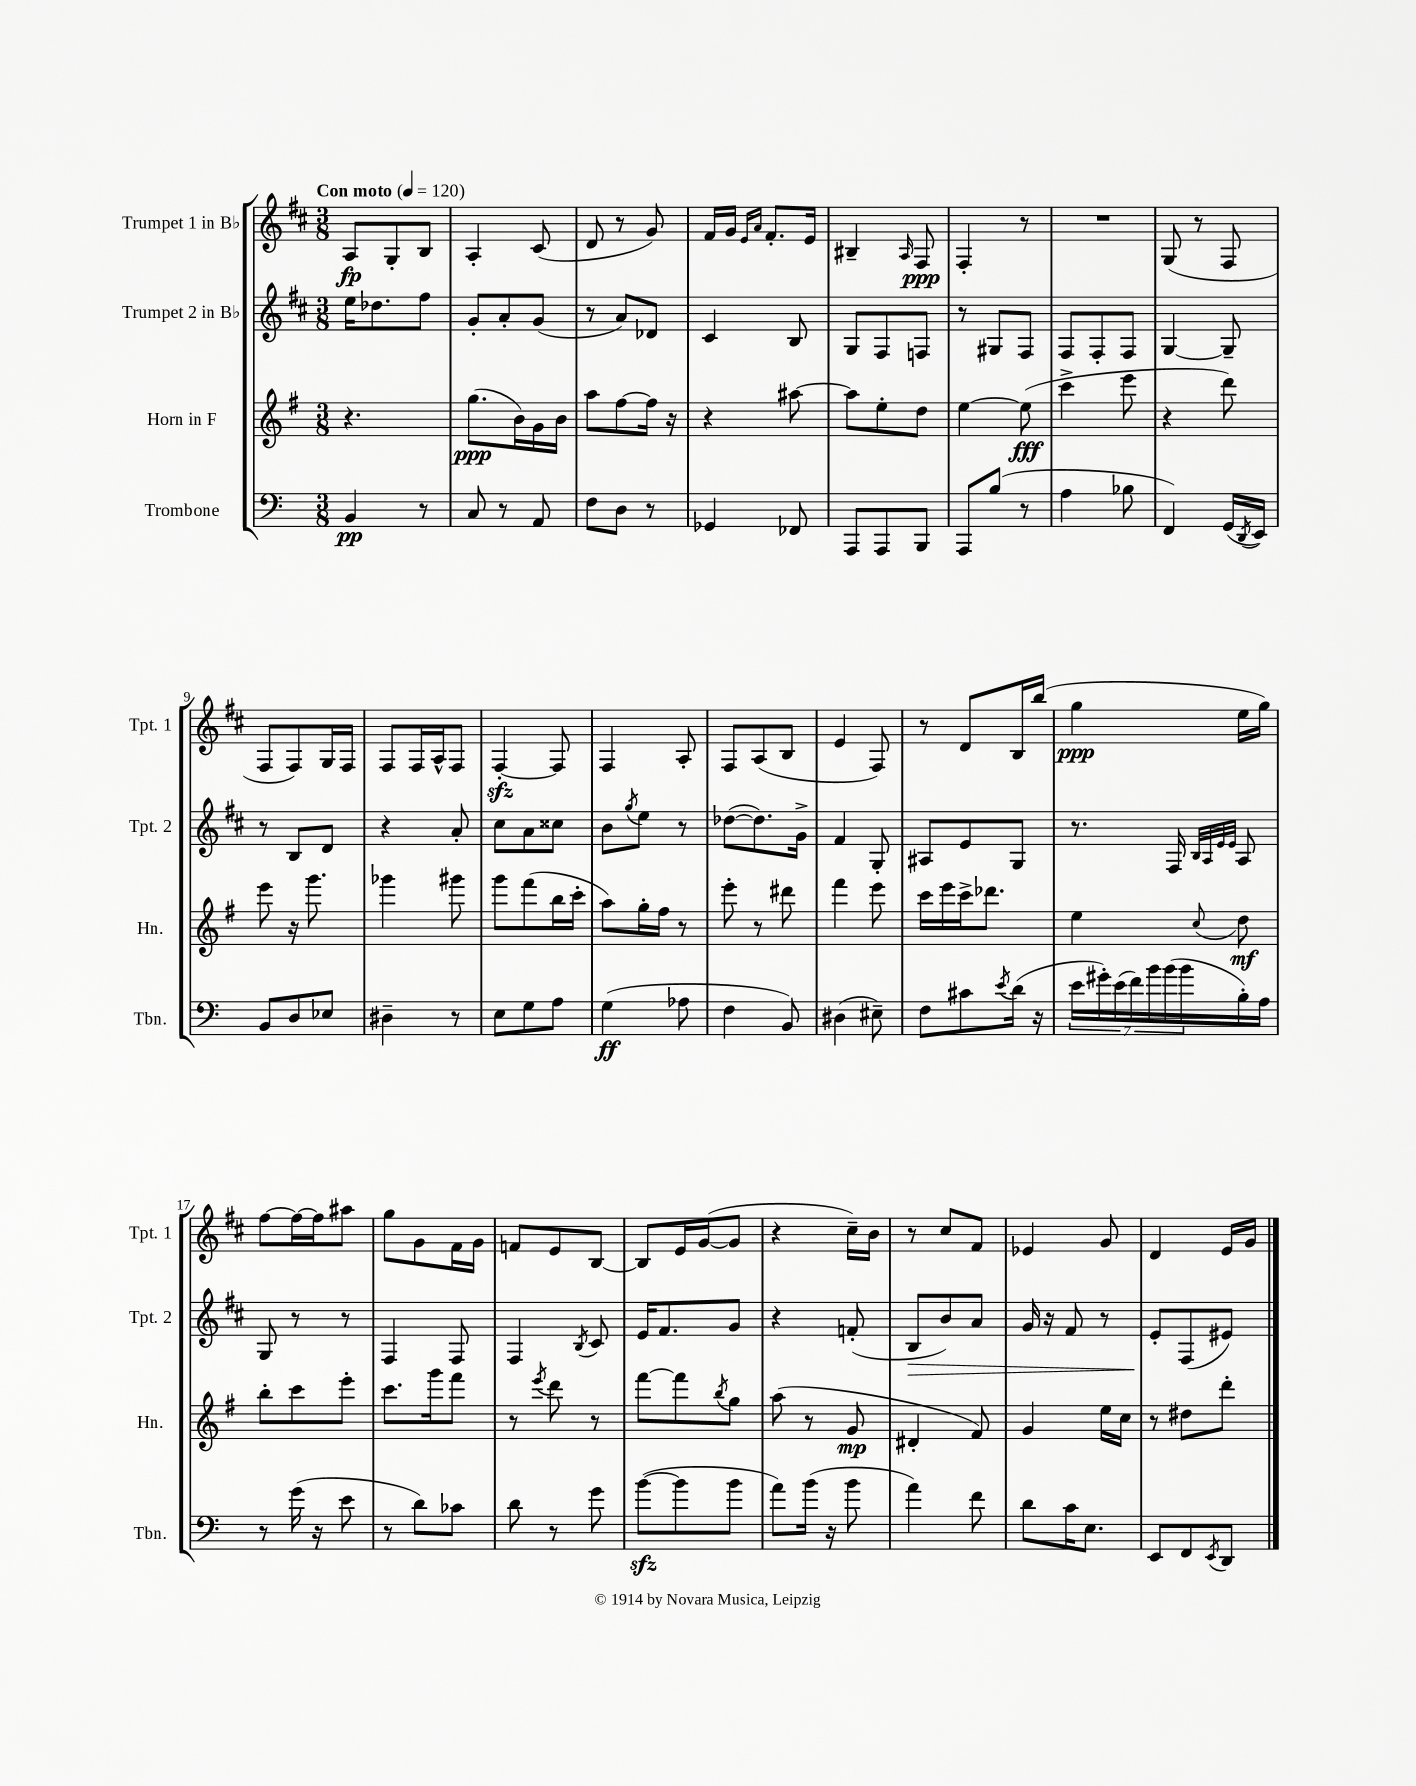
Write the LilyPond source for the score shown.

<<
\new StaffGroup <<
\new Staff = "s0" \with { instrumentName = "Trumpet 1 in Bb" shortInstrumentName = "Tpt. 1" } {
    \clef treble \key d \major \numericTimeSignature \time 3/8 \tempo "Con moto" 4 = 120
    a8\fp g8-. b8 |
    a4-. cis'8( |
    d'8 r8 g'8) |
    fis'16 g'16 \grace { e'16 a'16 } fis'8.-. e'16 |
    bis4-- \grace { a16 } fis8\ppp |
    fis4-. r8 |
    R4. |
    g8( r8 fis8 |
    fis8 fis8) g16 fis16 |
    fis8 fis16 a16-^ fis8 |
    fis4~-.\sfz fis8 |
    fis4 a8-. |
    fis8 a8( b8 |
    e'4 fis8) |
    r8 d'8 b16 b''16( |
    g''4\ppp e''16 g''16) |
    fis''8~ fis''16~ fis''16 ais''8 |
    g''8 g'8 fis'16 g'16 |
    f'8 e'8 b8~ |
    b8 e'16 g'16~( g'8 |
    r4 cis''16--) b'16 |
    r8 cis''8 fis'8 |
    ees'4 g'8 |
    d'4 e'16 g'16 \bar "|." |
}
\new Staff = "s1" \with { instrumentName = "Trumpet 2 in Bb" shortInstrumentName = "Tpt. 2" } {
    \clef treble \key d \major \numericTimeSignature \time 3/8
    e''16 des''8. fis''8 |
    g'8-. a'8-. g'8( |
    r8 a'8) des'8 |
    cis'4 b8 |
    g8 fis8 f8 |
    r8 gis8 fis8 |
    fis8 fis8-. fis8 |
    g4~ g8-- |
    r8 b8 d'8 |
    r4 a'8-. |
    cis''8 a'8 cisis''8 |
    b'8 \acciaccatura { g''8 } e''8 r8 |
    des''8~( des''8.) g'16-> |
    fis'4 g8-. |
    ais8 e'8 g8 |
    r8. fis16 \grace { b32 a32 e'32 e'32 } a8 |
    g8 r8 r8 |
    fis4 fis8 |
    fis4 \acciaccatura { b8 } cis'8 |
    e'16 fis'8. g'8 |
    r4 f'8-.( |
    b8\> b'8) a'8 |
    g'16 r16 fis'8 r8 |
    e'8-.\! fis8( eis'8) \bar "|." |
}
\new Staff = "s2" \with { instrumentName = "Horn in F" shortInstrumentName = "Hn." } {
    \clef treble \key g \major \numericTimeSignature \time 3/8
    r4. |
    g''8.\ppp( b'16) g'16 b'16 |
    a''8 fis''8~ fis''16 r16 |
    r4 ais''8~ |
    ais''8 e''8-. d''8 |
    e''4~ e''8\fff( |
    c'''4-> e'''8 |
    r4 d'''8) |
    e'''8 r16 g'''8. |
    ges'''4 gis'''8 |
    g'''8 fis'''8( b''16 c'''16-. |
    a''8) g''16-. fis''16 r8 |
    e'''8-. r8 dis'''8 |
    fis'''4 e'''8 |
    c'''16 e'''16 c'''16-> des'''8. |
    e''4 \appoggiatura { c''8 } d''8\mf |
    b''8-. c'''8 e'''8-. |
    c'''8. g'''16 fis'''8 |
    r8 \acciaccatura { e'''8 } d'''8 r8 |
    fis'''8~ fis'''8 \acciaccatura { b''8 } g''8 |
    a''8( r8 g'8\mp |
    dis'4-. fis'8) |
    g'4 e''16 c''16 |
    r8 dis''8 d'''8-. \bar "|." |
}
\new Staff = "s3" \with { instrumentName = "Trombone" shortInstrumentName = "Tbn." } {
    \clef bass \key c \major \numericTimeSignature \time 3/8
    b,4\pp r8 |
    c8 r8 a,8 |
    f8 d8 r8 |
    ges,4 fes,8 |
    a,,8 a,,8 b,,8 |
    a,,8 b8( r8 |
    a4 bes8 |
    f,4) g,16( \acciaccatura { d,8 } e,16) |
    b,8 d8 ees8 |
    dis4-- r8 |
    e8 g8 a8 |
    g4\ff( aes8 |
    f4 b,8) |
    dis4( eis8--) |
    f8 cis'8 \acciaccatura { e'8 } d'16( r16 |
    \tuplet 7/4 { e'16 gis'16-.) e'16( f'16) b'16 b'16( b'16 } b16-.) a16 |
    r8 g'16( r16 e'8 |
    r8 d'8) ces'8 |
    d'8 r8 g'8 |
    b'8~\sfz( b'8 b'8 |
    a'8) b'16( r16 b'8 |
    a'4) f'8 |
    d'8 c'16 e8. |
    e,8 f,8 \acciaccatura { e,8 } d,8 \bar "|." |
}
>>
>>
